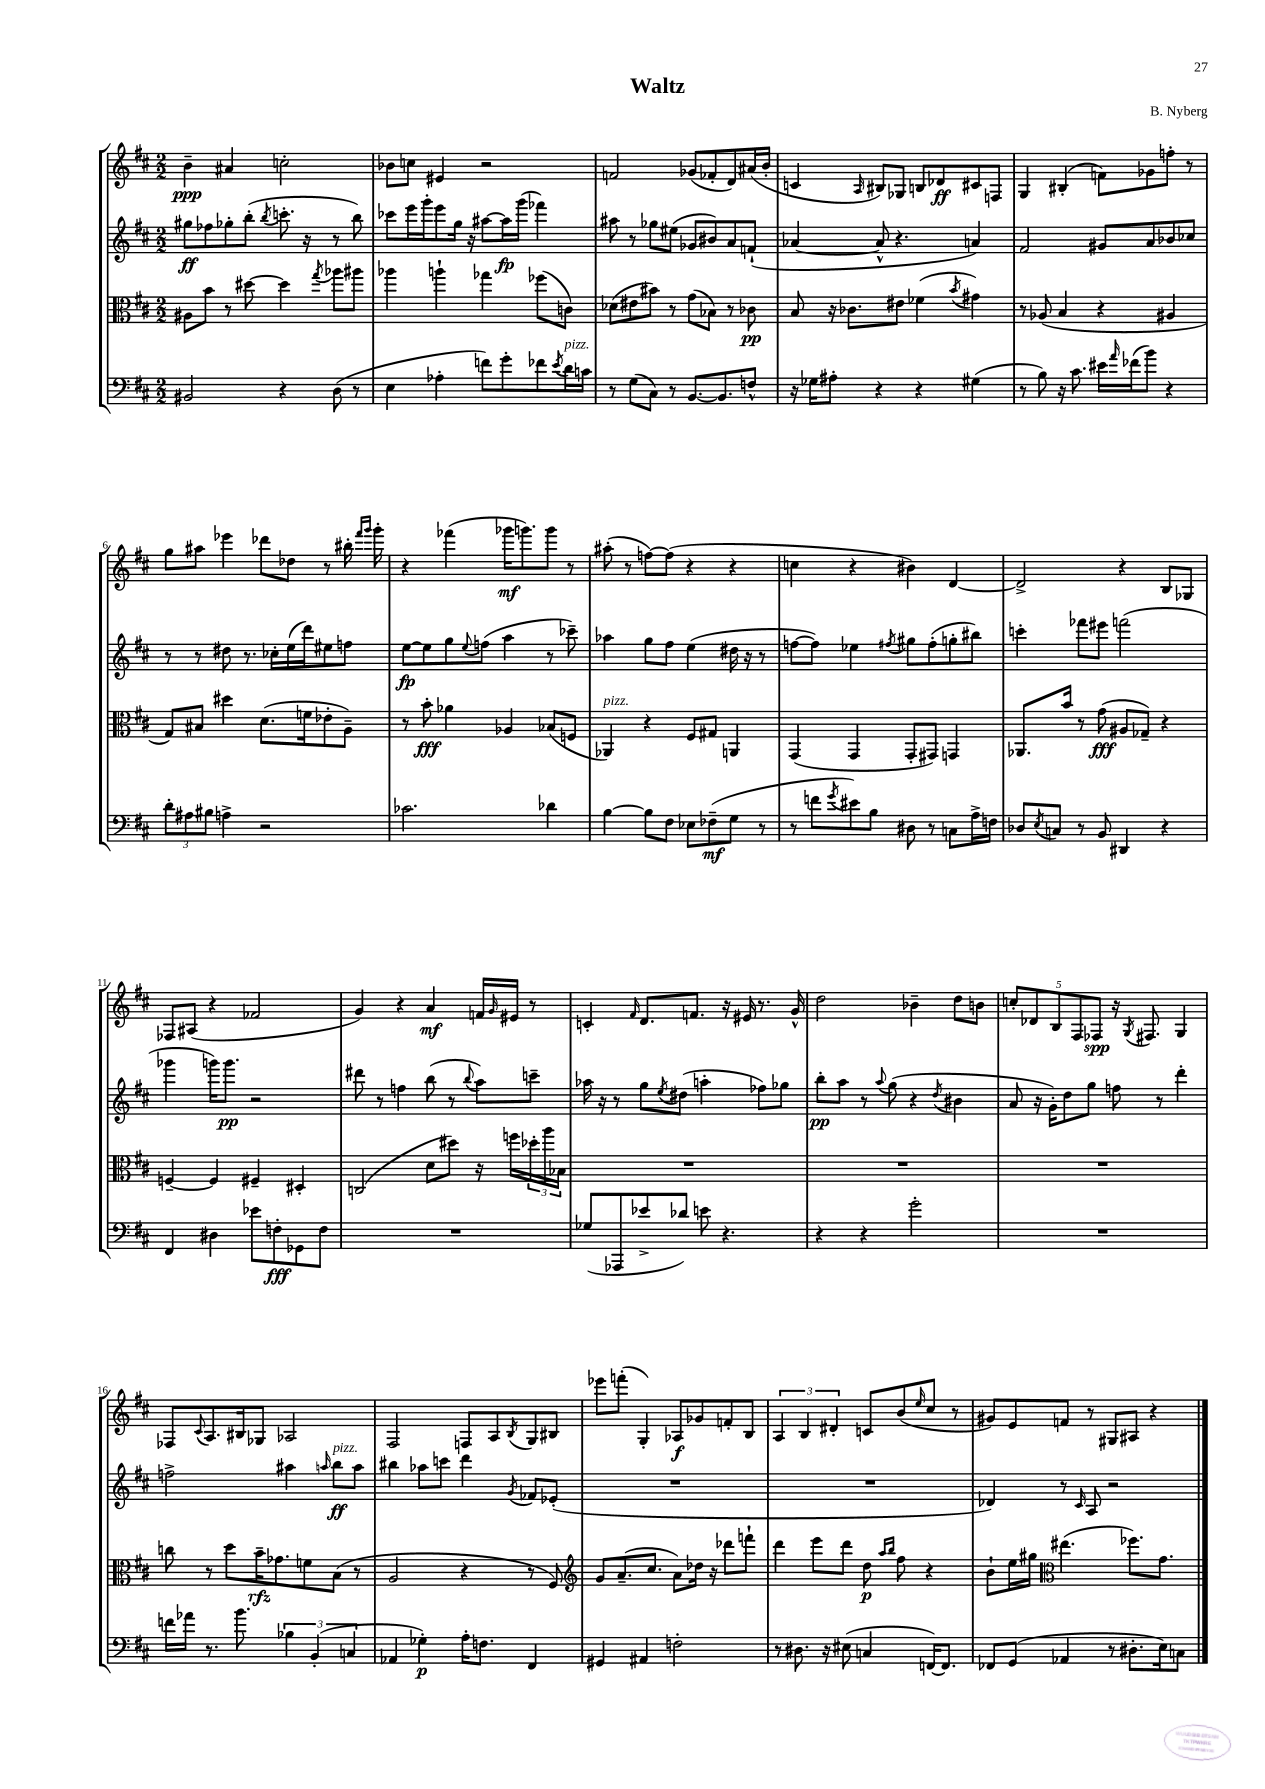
\header { title = "Waltz" composer = "B. Nyberg" }
<<
\new StaffGroup <<
\new Staff = "s0" {
    \clef treble \key d \major \numericTimeSignature \time 2/2
    b'4--\ppp ais'4 c''2-. |
    bes'8 c''8 eis'4 r2 |
    f'2 ges'8( fes'8-. d'8) ais'16( b'16-. |
    c'4 \grace { a16 } bis8) ges8 b8 des'8\ff cis'8 f8 |
    g4 bis4-.( f'8) ges'8 f''8-. r8 |
    g''8 ais''8 ees'''4 des'''8 des''8 r8 bis''16-. \grace { fis'''16 g'''16 } g'''16-. |
    r4 fes'''4( ges'''16\mf g'''8.) g'''8 r8 |
    ais''8-.( r8 f''8~) f''8( r4 r4 |
    c''4 r4 bis'4) d'4~ |
    d'2-> r4 b8 ges8 |
    fes8 ais8( r4 fes'2 |
    g'4) r4 a'4\mf f'16 \grace { g'16 } eis'16 r8 |
    c'4-. \grace { fis'16 } d'8. f'8. r16 eis'16 r8. g'16-^ |
    d''2 bes'4-- d''8 b'8 |
    \tuplet 5/4 { c''8-. des'8 b8 fis8 fes8\spp } r16 \acciaccatura { g8 } fis8. g4 |
    fes8 \appoggiatura { cis'8 } a8. bis16 ges8 aes2 |
    fis2 f8 a8 \acciaccatura { b8 } g8 bis8 |
    ees'''8 f'''8-.( g4-.) aes8\f ges'8 f'8-. b8 |
    \tuplet 3/2 { a4 b4 dis'4-. } c'8 b'8( \grace { e''16 } cis''8 r8 |
    gis'8) e'8 f'8 r8 gis8 ais8 r4 \bar "|." |
}
\new Staff = "s1" {
    \clef treble \key d \major \numericTimeSignature \time 2/2
    gis''8\ff fes''8 ges''8-. b''8-.( \acciaccatura { b''8 } c'''8.-. r16 r8 b''8) |
    ces'''8 e'''16 g'''16-. e'''8 g''16 r16 ais''8~ ais''16\fp g'''16( fes'''4) |
    ais''8 r8 ges''8 eis''8( ges'8 bis'8) a'8 f'8-!( |
    aes'4~ aes'8-^ r4. a'4) |
    fis'2 gis'8 a'8 bes'8 ces''8 |
    r8 r8 dis''8 r8. ces''16-. e''16( d'''16) eis''8 f''8 |
    e''8~\fp e''8 g''8 \appoggiatura { e''8 } f''8( a''4 r8 ces'''8--) |
    aes''4 g''8 fis''8 e''4( dis''16 r16 r8 |
    f''8~ f''8) ees''4 \acciaccatura { fis''8 } gis''8 fis''8-.( g''8-. bis''8) |
    c'''4-. fes'''8 eis'''8 f'''2( |
    ges'''4 g'''16) g'''8.\pp r2 |
    dis'''8 r8 f''4 b''8( r8 \appoggiatura { b''8 } a''8) c'''8-- |
    aes''16 r16 r8 g''8 \acciaccatura { e''8 } dis''8( a''4-. fes''8) ges''8 |
    b''8-.\pp a''8 r8 \appoggiatura { a''8 } g''8( r4 \acciaccatura { d''8 } bis'4 |
    a'8 r16 g'16-.) d''8 g''8 f''8 r8 d'''4-. |
    f''2-> ais''4 \grace { a''16 } b''8\ff^\markup { \italic "pizz." } a''8 |
    bis''4 aes''8 c'''8 d'''4 \acciaccatura { g'8 } fes'8 ees'8-.( |
    R1 |
    R1 |
    des'4) r8 \grace { cis'16 } a8 r2 \bar "|." |
}
\new Staff = "s2" {
    \clef alto \key d \major \numericTimeSignature \time 2/2
    ais8 b'8 r8 dis''8~ dis''4 \acciaccatura { g''8 } aes''8 ais''8 |
    aes''4 a''4-! ges''4 fes''8( c'8) |
    des'8( eis'8 bis'8) r8 g'8( bes8) r8 ces'8\pp |
    b8 r16 ces'8. eis'8 fes'4( \acciaccatura { b'8 } gis'4) |
    r8 aes8( b4 r4 ais4 |
    g8) bis8 dis''4 d'8.( f'16 ees'8-. a8--) |
    r8 b'8-.\fff aes'4 aes4 bes8( f8 |
    aes,4^\markup { \italic "pizz." }) r4 fis8 gis8 a,4 |
    g,4( g,4 g,8-. gis,8) g,4 |
    aes,8. b'16 r8 g'8\fff( ais8 ges8--) r4 |
    f4~-- f4 fis4-- dis4-. |
    c2( d'8 dis''8) r16 f''16 \tuplet 3/2 { des''16-. a''16 bes16 } |
    R1 |
    R1 |
    R1 |
    c''8 r8 d''8 b'16--\rfz ges'8. f'8 b8( r8 |
    a2 r4 r8 fis8) |
    \clef treble g'8 a'8.--( cis''8. a'8) des''16 r16 des'''8 f'''8-! |
    d'''4 e'''8 d'''8 d''8\p \grace { a''16 b''16 } fis''8 r4 |
    b'8-! e''16 gis''16 \clef alto eis''4.( fes''8.) g'8. \bar "|." |
}
\new Staff = "s3" {
    \clef bass \key d \major \numericTimeSignature \time 2/2
    bis,2 r4 d8( r8 |
    e4 aes4-. f'8) g'8-. fes'8 \acciaccatura { e'8 } d'16^\markup { \italic "pizz." } c'16 |
    r8 g8( cis8) r8 b,8.~ b,8. f8-^ |
    r16 ges16 ais8-. r4 r4 gis4( |
    r8 b8) r16 cis'8. eis'16 \grace { a'16 } fes'16( b'8) r4 |
    \tuplet 3/2 { d'8-. ais8 bis8 } a4-> r2 |
    ces'2. des'4 |
    b4~ b8 fis8 ees8 fes8--\mf( g8 r8 |
    r8 f'8 \acciaccatura { g'8 } eis'8) b8 dis8 r8 c8 a16-> f16 |
    des8 \acciaccatura { e8 } c8 r8 b,8 dis,4 r4 |
    fis,4 dis4 ees'8 f8-.\fff ges,8 f8 |
    R1 |
    ges8( aes,,8 ees'8-> des'8) e'8 r4. |
    r4 r4 g'2-. |
    R1 |
    f'16 aes'16 r8. b'8. \tuplet 3/2 { bes4 b,4-.( c4 } |
    aes,4 ges4-.\p) a16-. f8. fis,4 |
    gis,4 ais,4 f2-. |
    r8 dis8. r16 eis8( c4 f,16~) f,8. |
    fes,8 g,8( aes,4 r8 dis8.-. e16) c8 \bar "|." |
}
>>
>>
